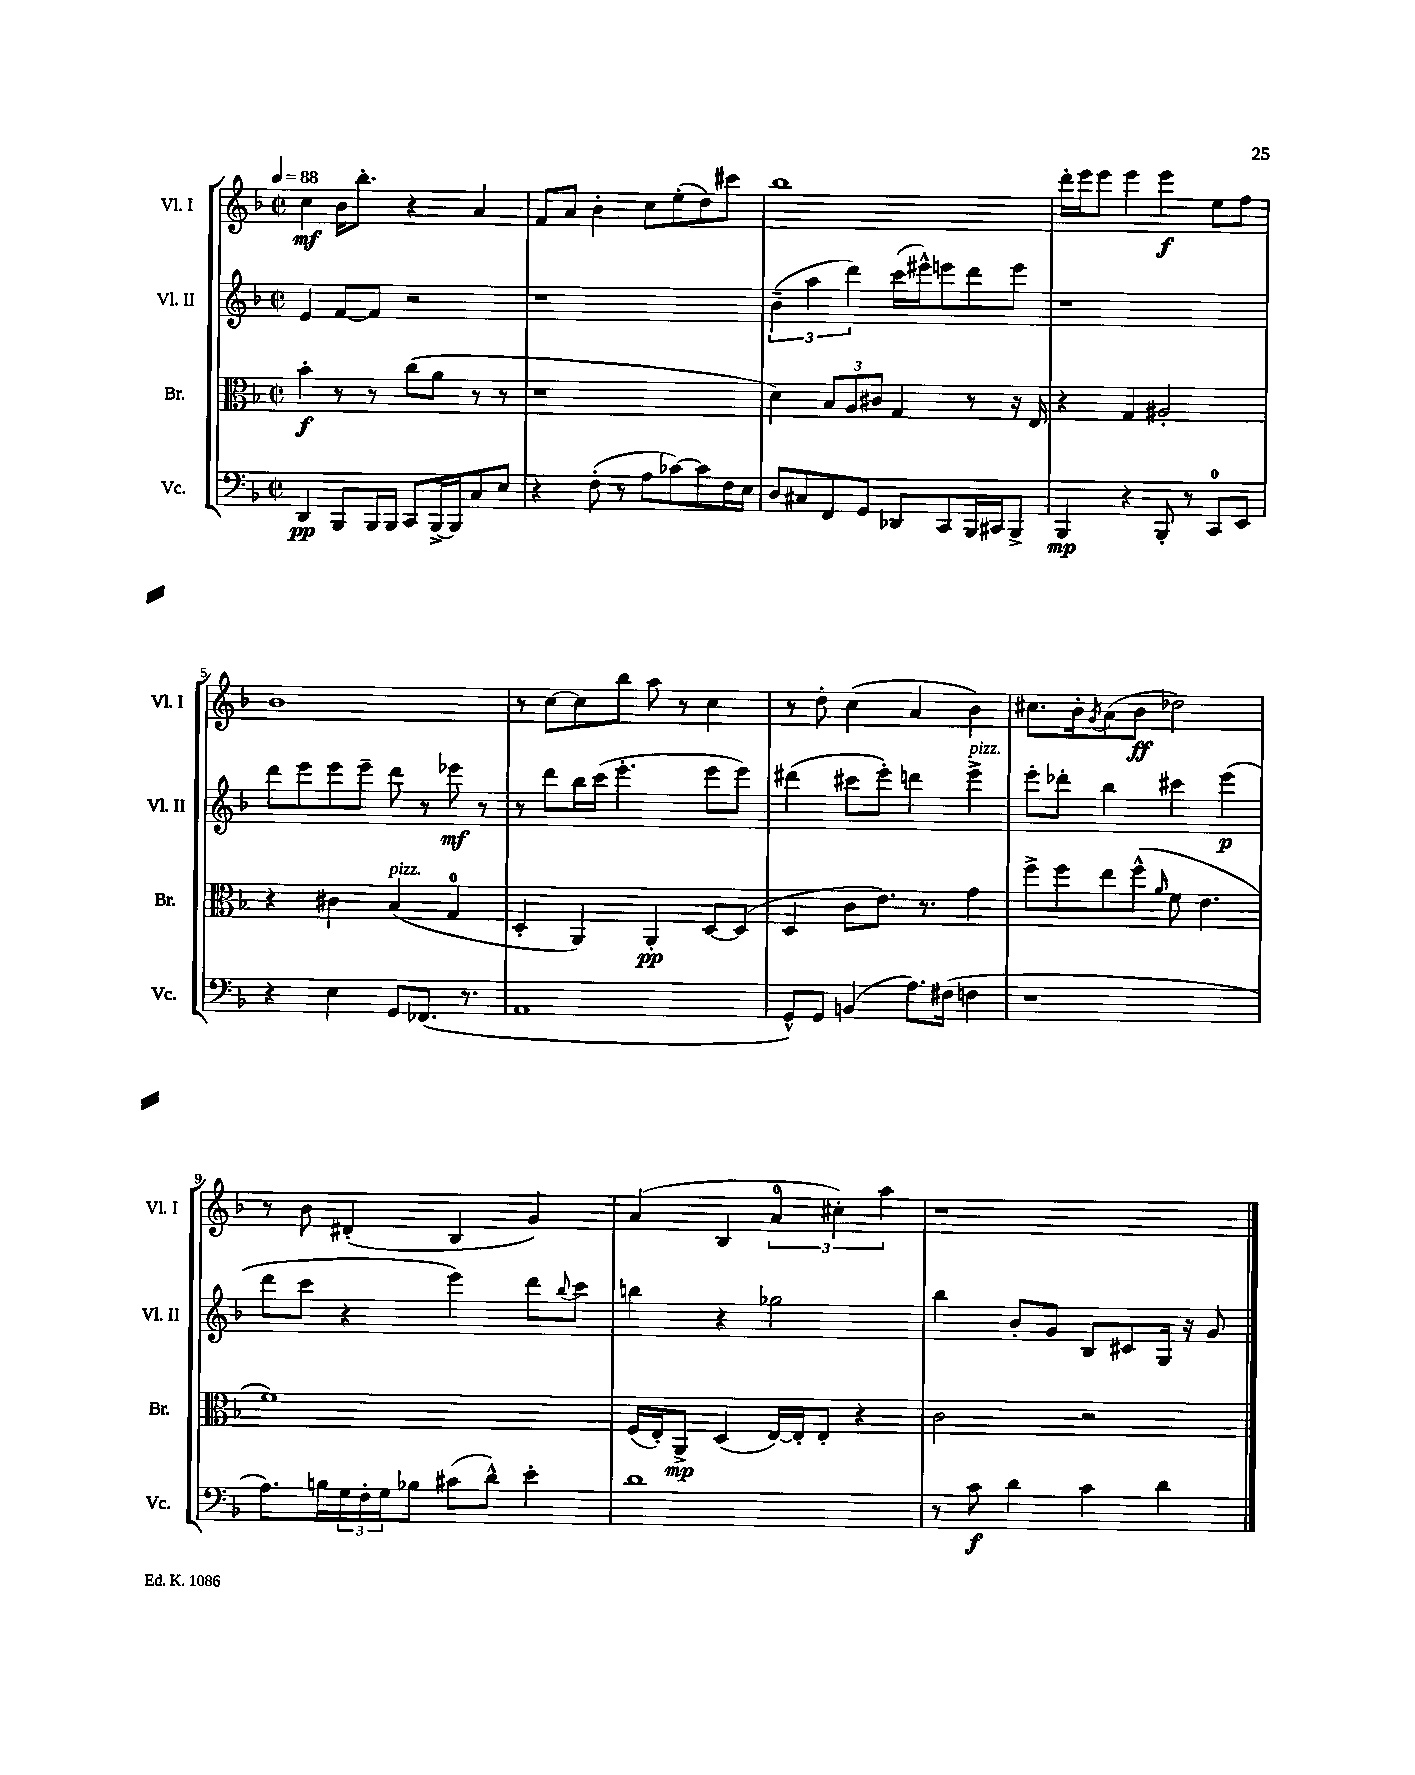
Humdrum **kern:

**kern	**dynam	**kern	**dynam	**kern	**dynam	**kern	**dynam
*part4	*part4	*part3	*part3	*part2	*part2	*part1	*part1
*staff4	*staff4	*staff3	*staff3	*staff2	*staff2	*staff1	*staff1
*I"Vc.	*	*I"Br.	*	*I"Vl. II	*	*I"Vl. I	*
*I'Vc.	*	*I'Br.	*	*I'Vl. II	*	*I'Vl. I	*
*clefF4	*	*clefC3	*	*clefG2	*	*clefG2	*
*k[b-]	*	*k[b-]	*	*k[b-]	*	*k[b-]	*
*M2/2	*	*M2/2	*	*M2/2	*	*M2/2	*
*met(c|)	*	*met(c|)	*	*met(c|)	*	*met(c|)	*
*MM88	*	*MM88	*	*MM88	*	*MM88	*
=1	=1	=1	=1	=1	=1	=1	=1
4DD/	pp	4b-'\	f	4e/	.	4cc\	mf
8BBB-/L	.	8r	.	[8f/L	.	16b-\KL	.
.	.	.	.	.	.	8.bb-'\J	.
16BBB-/L	.	8r	.	8f/J]	.	.	.
16BBB-/JJ	.	.	.	.	.	.	.
8CC/L	.	(8cc\L	.	2r	.	4r	.
[16BBB-^/L	.	8a\J	.	.	.	.	.
16BBB-/J]	.	.	.	.	.	.	.
8C/	.	8r	.	.	.	4a/	.
8E/J	.	8r	.	.	.	.	.
=2	=2	=2	=2	=2	=2	=2	=2
4r	.	1r	.	1r	.	8f/L	.
.	.	.	.	.	.	8a/J	.
(8F'\	.	.	.	.	.	4b-'\	.
8r	.	.	.	.	.	.	.
8A\L	.	.	.	.	.	8cc\L	.
[8c-X\)	.	.	.	.	.	(8ee'\	.
8c-\]	.	.	.	.	.	8dd\)	.
16F\L	.	.	.	.	.	8ccc#X\J	.
16E\JJ	.	.	.	.	.	.	.
=3	=3	=3	=3	=3	=3	=3	=3
8D/L	.	4d\)	.	(6b-~\	.	1bb-	.
8C#X/	.	.	.	.	.	.	.
.	.	.	.	6aa\	.	.	.
8FF/	.	12B-/L	.	.	.	.	.
.	.	12A/	.	6ddd\)	.	.	.
8GG/J	.	.	.	.	.	.	.
.	.	12c#X/J	.	.	.	.	.
8DD-X/L	.	4G/	.	(16ccc\LL	.	.	.
.	.	.	.	16eee#X^^\J)	.	.	.
8CC/	.	.	.	8eeen\	.	.	.
16BBB-/L	.	8r	.	8ddd\	.	.	.
16CC#X/J	.	.	.	.	.	.	.
8BBB-^/J	.	16r	.	8eee\J	.	.	.
.	.	16E/	.	.	.	.	.
=4	=4	=4	=4	=4	=4	=4	=4
4BBB-/	mp	4r	.	1r	.	16ddd'\LL	.
.	.	.	.	.	.	16eee\J	.
.	.	.	.	.	.	8eee\J	.
4r	.	4G/	.	.	.	4eee\	.
8BBB-'/	.	2A#X'/	.	.	.	4eee\	f
8r	.	.	.	.	.	.	.
8CC/L	.	.	.	.	.	8ee\L	.
8EE/J	.	.	.	.	.	8ff\J	.
!!LO:LB:g=z
=5	=5	=5	=5	=5	=5	=5	=5
4r	.	4r	.	8ddd\L	.	1b-	.
.	.	.	.	8eee\	.	.	.
4E\	.	4c#X\	.	8eee\	.	.	.
.	.	.	.	8eee~\J	.	.	.
!	!	!LO:TX:a:i:t=pizz.	!	!	!	!	!
8GG/L	.	(4B-/	.	8ddd\	.	.	.
(8.FF-X/J	.	.	.	8r	.	.	.
.	.	4G/	.	8eee-X\	mf	.	.
8.r	.	.	.	.	.	.	.
.	.	.	.	8r	.	.	.
=6	=6	=6	=6	=6	=6	=6	=6
1AA	.	4D'/	.	8r	.	8r	.
.	.	.	.	8ddd\L	.	[8cc\L	.
.	.	4AA/)	.	16bb-\L	.	8cc\]	.
.	.	.	.	(16ccc\JJ	.	.	.
.	.	.	.	4.eee'\	.	8bb-\J	.
.	.	4AA'/	pp	.	.	8aa\	.
.	.	.	.	.	.	8r	.
.	.	[8D/L	.	8eee\L	.	4cc\	.
.	.	(8D/J]	.	8eee\J)	.	.	.
=7	=7	=7	=7	=7	=7	=7	=7
8GG^^/L)	.	4D/	.	(4ddd#X\	.	8r	.
8GG/J	.	.	.	.	.	8dd'\	.
(4BBn/	.	8c\L	.	8ccc#X\L	.	(4cc\	.
.	.	8.e\J)	.	8eee'\J)	.	.	.
8.A\L)	.	.	.	4dddn\	.	4a/	.
.	.	8.r	.	.	.	.	.
(16F#X\Jk	.	.	.	.	.	.	.
!	!	!	!	!LO:TX:a:i:t=pizz.	!	!	!
4Fn\	.	4g\	.	4eee^\	.	4b-\)	.
=8	=8	=8	=8	=8	=8	=8	=8
1r	.	8ff^\L	.	8eee'\L	.	8.cc#X\L	.
.	.	8ff\	.	8ddd-X'\J	.	.	.
.	.	.	.	.	.	16b-'\k	.
.	.	.	.	.	.	8qg/	.
.	.	8ee\	.	4bb-\	.	(8a\	.
.	.	(8ff^^\J	.	.	.	8b-\J	ff
.	.	16qqa/	.	.	.	.	.
.	.	8f\	.	4ccc#X\	.	2dd-X\)	.
.	.	4.e\	.	.	.	.	.
.	.	.	.	(4eee\	p	.	.
!!LO:LB:g=z
=9	=9	=9	=9	=9	=9	=9	=9
8.A\L)	.	1f)	.	8ddd\L	.	8r	.
.	.	.	.	8ccc\J	.	8b-\	.
16Bn\L	.	.	.	.	.	.	.
24G\	.	.	.	4r	.	(4d#X'/	.
24F'\	.	.	.	.	.	.	.
24G\J	.	.	.	.	.	.	.
8B-X\J	.	.	.	.	.	.	.
(8c#X\L	.	.	.	4eee\)	.	4B-/	.
8d^^\J)	.	.	.	.	.	.	.
4e'\	.	.	.	8ddd\L	.	4g/)	.
.	.	.	.	8qqbb-/	.	.	.
.	.	.	.	8ccc\J	.	.	.
=10	=10	=10	=10	=10	=10	=10	=10
1d	.	(16F/LL	.	4bbn\	.	(4a/	.
.	.	16E'/J)	.	.	.	.	.
.	.	8AA^/J	mp	.	.	.	.
.	.	(4D/	.	4r	.	4B-/	.
.	.	[16E/LL)	.	2gg-X\	.	6a/	.
.	.	16E'/J]	.	.	.	.	.
.	.	8E'/J	.	.	.	.	.
.	.	.	.	.	.	6cc#X'\)	.
.	.	4r	.	.	.	.	.
.	.	.	.	.	.	6aa\	.
=11	=11	=11	=11	=11	=11	=11	=11
8r	.	2c\	.	4bb-\	.	1r	.
8c\	f	.	.	.	.	.	.
4d\	.	.	.	8b-'/L	.	.	.
.	.	.	.	8g/J	.	.	.
4c\	.	2r	.	8B-/L	.	.	.
.	.	.	.	8c#X/	.	.	.
4d\	.	.	.	16G/Jk	.	.	.
.	.	.	.	16r	.	.	.
.	.	.	.	8g/	.	.	.
==	==	==	==	==	==	==	==
*-	*-	*-	*-	*-	*-	*-	*-
